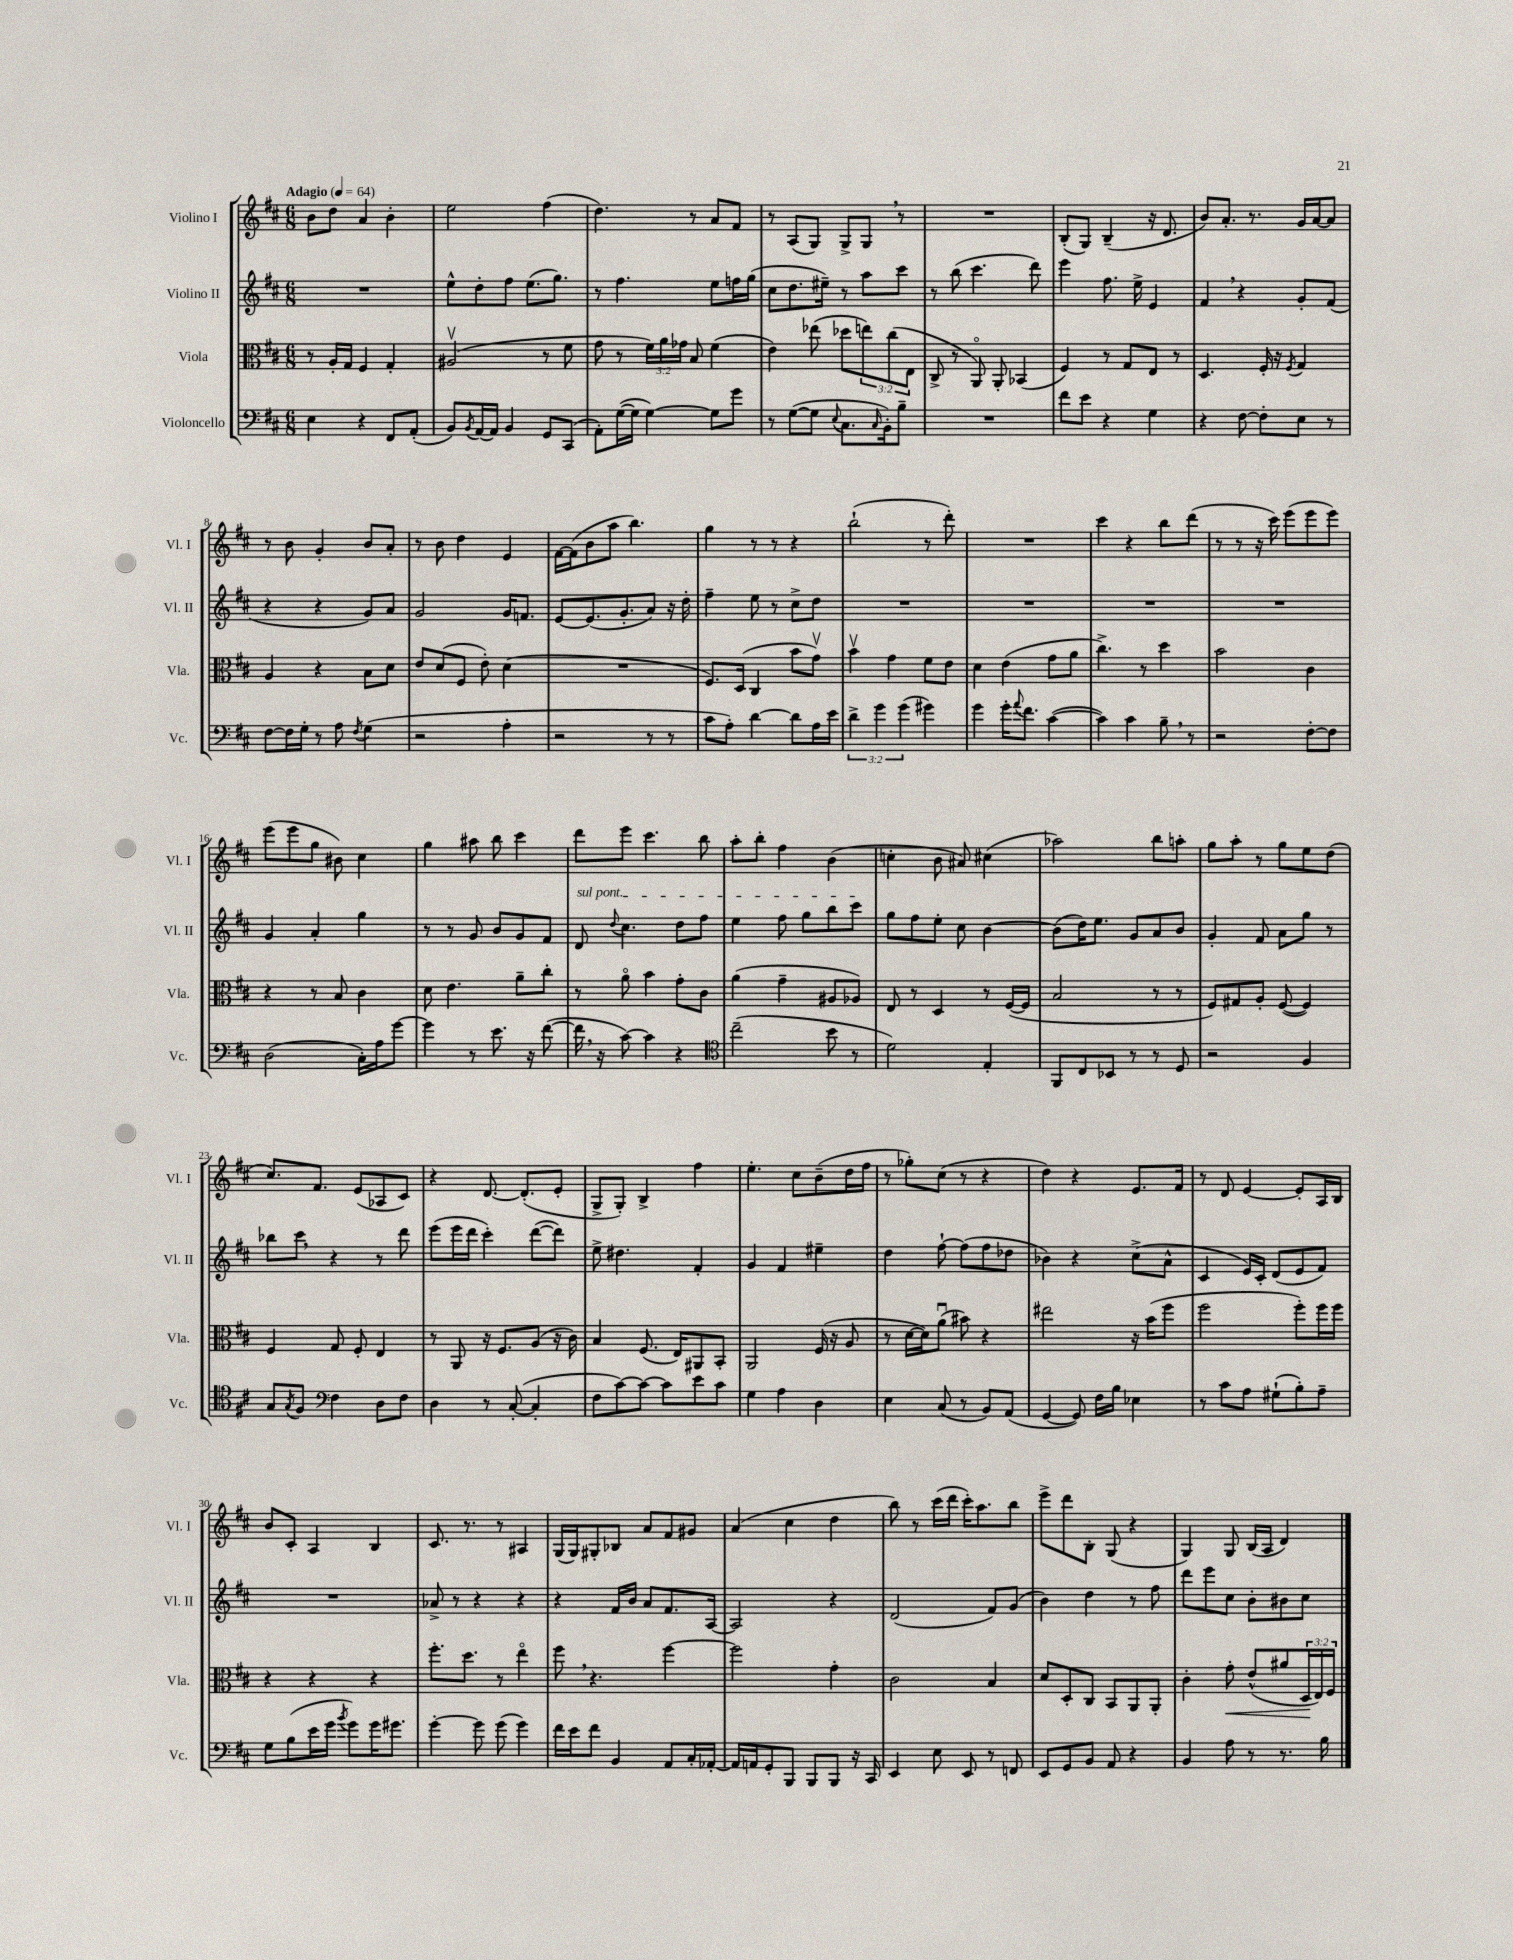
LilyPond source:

<<
\new StaffGroup <<
\new Staff = "s0" \with { instrumentName = "Violino I" shortInstrumentName = "Vl. I" } {
    \clef treble \key d \major \numericTimeSignature \time 6/8 \tempo "Adagio" 4 = 64
    b'8 d''8 a'4 b'4-. |
    e''2 fis''4( |
    d''4.) r8 a'8 fis'8 |
    r8 a8( g8) g8-> g8 \breathe r8 |
    R2. |
    b8-.( g8) b4--( r16 d'8. |
    b'8) a'8.-. r8. g'16 a'16~ a'8 |
    r8 b'8 g'4-. b'8 a'8-. |
    r8 b'8 d''4 e'4 |
    fis'16~ fis'16( b'8 a''8 b''4.) |
    g''4 r8 r8 r4 |
    b''2-!( r8 d'''8-.) |
    R2. |
    cis'''4 r4 b''8 d'''8( |
    r8 r8 r16 cis'''16) e'''8( e'''8 e'''8) |
    e'''8( e'''8 g''8 bis'8) cis''4 |
    g''4 ais''8 b''8 cis'''4 |
    d'''8 e'''8 cis'''4. b''8 |
    a''8-. b''8-. fis''4 b'4( |
    c''4-. b'8 ais'8) cis''4( |
    aes''2) b''8 a''8-. |
    g''8 a''8-. r8 g''8 e''8 d''8( |
    cis''8.) fis'8. e'8( aes8 cis'8) |
    r4 d'8.~ d'8.-.( e'8-. |
    g8-> g8-.) b4-> fis''4 |
    e''4.-. cis''8 b'8--( d''16 fis''16 |
    r8 ges''8-.) cis''8( r8 r4 |
    d''4) r4 e'8. fis'16 |
    r8 d'8 e'4~ e'8-. a16 b16 |
    b'8 cis'8-. a4 b4 |
    cis'8. r8. r8 ais4 |
    g16( g16) gis8-. bes8 a'8 fis'8 gis'8 |
    a'4( cis''4 d''4 |
    b''8) r8 cis'''16( d'''16 cis'''16-.) a''8. b''8 |
    e'''8-> d'''8 b8-. g8( r4 |
    g4) g8 b16( a16 d'4) \bar "|." |
}
\new Staff = "s1" \with { instrumentName = "Violino II" shortInstrumentName = "Vl. II" } {
    \clef treble \key d \major \numericTimeSignature \time 6/8
    R2. |
    e''8-^ d''8-. fis''8 e''8.( g''8.) |
    r8 fis''4. e''8 f''16 g''16( |
    cis''8 d''8. eis''16--) r8 a''8 cis'''8 |
    r8 b''8( cis'''4. d'''8) |
    e'''4 fis''8. e''16-> e'4 |
    fis'4 \breathe r4 g'8-. fis'8( |
    r4 r4 g'8) a'8 |
    g'2 g'16 f'8. |
    e'8~ e'8.( g'8.-. a'8) r16 d''16-. |
    fis''4-- e''8 r8 cis''8-> d''8 |
    R2. |
    R2. |
    R2. |
    R2. |
    g'4 a'4-. g''4 |
    r8 r8 g'8 b'8 g'8 fis'8 |
    \once \override TextSpanner.bound-details.left.text = \markup { \italic "sul pont." } d'8\startTextSpan \appoggiatura { d''8 } cis''4. d''8 fis''8 |
    e''4 fis''8 g''8 b''8 cis'''8\stopTextSpan |
    g''8 fis''8 e''8-. cis''8 b'4~ |
    b'8( d''16) e''8. g'8 a'8 b'8 |
    g'4-. fis'8 a'8 g''8 r8 |
    bes''8 cis'''8 \breathe r4 r8 d'''8 |
    e'''8( e'''16 d'''16 cis'''4-.) d'''8~( d'''8) |
    e''8-> dis''4. fis'4-. |
    g'4 fis'4 eis''4-- |
    d''4 fis''8~-! fis''8( fis''8 des''8 |
    bes'4) r4 cis''8->( a'8-^ |
    cis'4 e'16) cis'16-. d'8( e'8 fis'8) |
    R2. |
    aes'8-> r8 r4 r4 |
    r4 fis'16 b'16 a'8 fis'8. a16~ |
    a2 r4 |
    d'2( fis'8) g'8( |
    b'4) d''4 r8 fis''8 |
    d'''8 e'''8 cis''8 b'8-. bis'8 cis''8 \bar "|." |
}
\new Staff = "s2" \with { instrumentName = "Viola" shortInstrumentName = "Vla." } {
    \clef alto \key d \major \numericTimeSignature \time 6/8 \override Staff.TupletNumber.text = #tuplet-number::calc-fraction-text
    r8 a16-. g16 fis4 g4-. |
    ais2\upbow( r8 fis'8 |
    g'8 r8 \tuplet 3/2 { fis'16) a'16 ges'16 } b8 fis'4( |
    e'4) ees''8( des''8 \tuplet 3/2 { e''8) cis''8( e8 } |
    cis8-> r8 a,8\flageolet) a,8-. bes,4( |
    fis4) r8 g8 e8 r8 |
    d4. fis16-. r16 \acciaccatura { fis8 } g4 |
    a4 r4 b8 d'8 |
    e'8 d'8( fis8 e'8-.) d'4( |
    R2. |
    fis8.) d16( cis4 b'8 g'8\upbow) |
    b'4\upbow g'4 fis'8 e'8 |
    d'4 e'4( g'8 a'8 |
    cis''4.->) r8 d''4 |
    b'2 cis'4 |
    r4 r8 b8 cis'4 |
    d'8 e'4. a'8-- cis''8-. |
    r8 a'8\flageolet b'4 g'8-. cis'8 |
    a'4( g'4-- ais8 aes8) |
    e8 r8 d4 r8 fis16~( fis16 |
    b2 r8 r8 |
    fis8) gis8 a8-. fis8~( fis4) |
    fis4 g8 fis8-. e4 |
    r8 a,8 r16 fis8. a8( r16 cis'16) |
    b4 fis8.( e16) ais,8 b,8-. |
    a,2 fis16( r16 a8 |
    r8 d'16~ d'16) a'8\downbow( bis'8) r4 |
    eis''2 r16 b'16( fis''8 |
    fis''2 fis''8-.) fis''16 fis''16 |
    r4 r4 r4 |
    fis''8.-. d''8. r8 e''4\flageolet |
    fis''8 \breathe r4. fis''4~ |
    fis''2 g'4-. |
    cis'2 b4 |
    d'8 d8-. cis8 b,8 a,8 a,8-. |
    cis'4-. g'8-.\< e'8-^( ais'8 \tuplet 3/2 { d16\! e16) fis16 } \bar "|." |
}
\new Staff = "s3" \with { instrumentName = "Violoncello" shortInstrumentName = "Vc." } {
    \clef bass \key d \major \numericTimeSignature \time 6/8 \override Staff.TupletNumber.text = #tuplet-number::calc-fraction-text
    e4 r4 fis,8 a,8-.( |
    b,8) \acciaccatura { b,8 } a,16~ a,16 b,4 g,8 cis,8( |
    a,8-.) g16~( g16 g4~) g8 g'8 |
    r8 g8~( g8 \appoggiatura { e8 } cis8. \grace { cis16 } b,16-.) b8-- |
    R2. |
    fis'8 e'8 r4 g4 |
    r4 fis8~ fis8-. e8 r8 |
    fis8~ fis16 g16-. r8 a8 \acciaccatura { fis8 } g4( |
    r2 a4-. |
    r2 r8 r8 |
    cis'8 a8-.) d'4~ d'8 a16 e'16 |
    \tuplet 3/2 { d'4-> g'4 g'4( } gis'4) |
    g'4 g'16-. \appoggiatura { a'8 } fis'8. cis'4~( |
    cis'4) cis'4 b8-- \breathe r8 |
    r2 fis8~-. fis8 |
    d2( cis16-.) a16 g'8~ |
    g'4 r8 e'8. r16 fis'8~( |
    fis'16 \breathe r16 cis'8~) cis'4 r4 |
    \clef tenor cis''2--( b'8 r8 |
    d'2) e4-. |
    fis,8 cis8 bes,8 r8 r8 d8 |
    r2 fis4 |
    g8 \acciaccatura { g8 } fis8 \clef bass fis4 d8 fis8 |
    d4 r8 cis8~-.( cis4-. |
    fis8 cis'8~) cis'8~ cis'8 e'8 cis'8 |
    g4 a4 d4 |
    e4 cis8( r8 b,8) a,8( |
    g,4~ g,8) fis16 b16 ees4 |
    r8 cis'8 a8 gis8-!( b8-.) a8-- |
    g8 b8( e'16 g'16 \acciaccatura { b'8 } g'8) g'16 gis'8. |
    g'4~-. g'8 g'8( g'4) |
    fis'16 e'16 fis'8 b,4 a,8 cis16-. aes,16~-. |
    aes,16 a,16 g,8-. b,,8 b,,8 b,,8 r16 cis,16 |
    e,4 e8 e,8 r8 f,8 |
    e,8 g,8 b,8 a,8 r4 |
    b,4 a8 r8 r8. b16 \bar "|." |
}
>>
>>
